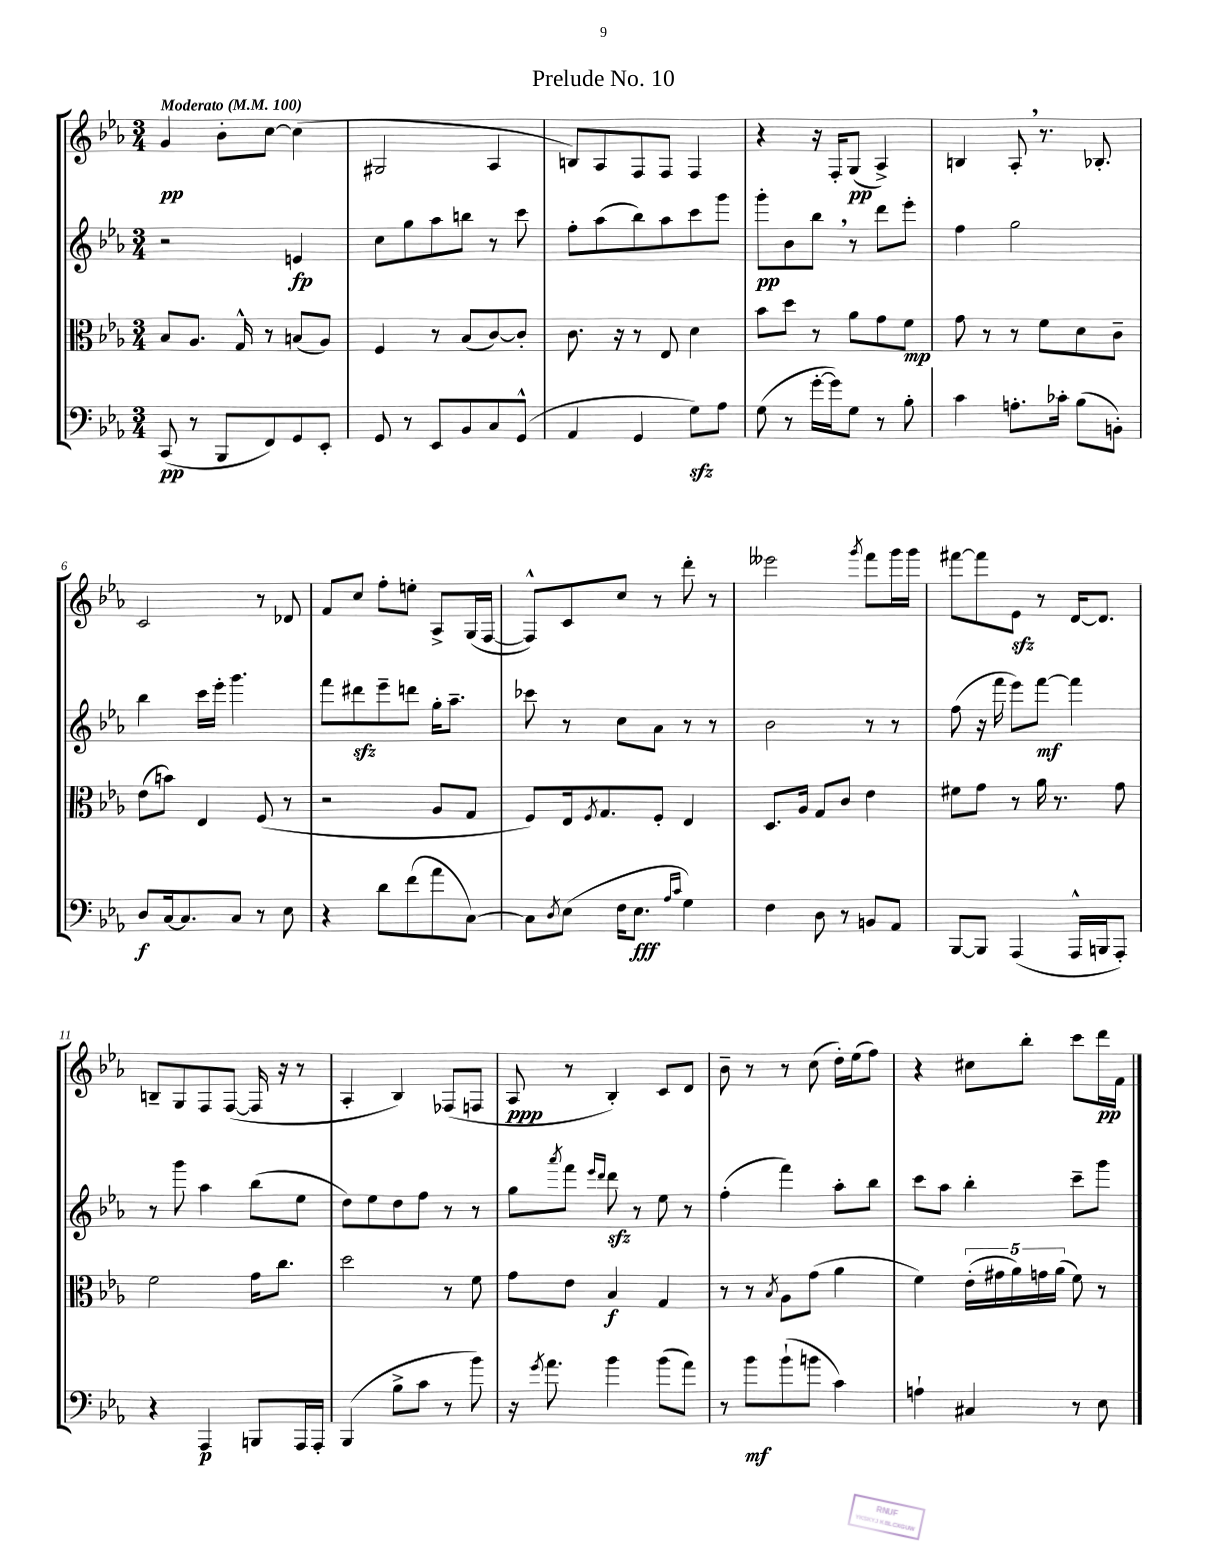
\header { title = "Prelude No. 10" }
<<
\new StaffGroup <<
\new Staff = "s0" {
    \clef treble \key ees \major \numericTimeSignature \time 3/4 \tempo "Moderato" 4 = 100
    g'4\pp bes'8-. c''8~ c''4( |
    gis2 aes4 |
    b8) aes8 f8 f8 f4 |
    r4 r16 f16-. g8\pp( aes4->) |
    b4 aes8-. \breathe r8. bes8.-. |
    c'2 r8 des'8 |
    f'8 c''8 f''8-. e''8-. aes8-> g16( f16~ |
    f8-^) c'8 c''8 r8 d'''8-. r8 |
    eeses'''2 \acciaccatura { g'''8 } f'''8 g'''16 g'''16 |
    fis'''8~ fis'''8 ees'8\sfz r8 d'16~ d'8. |
    b8-- g8 f8 f8~( f16 r16 r8 |
    aes4-. bes4) fes8( f8 |
    aes8\ppp r8 bes4-.) c'8 d'8 |
    bes'8-- r8 r8 c''8( d''16-.) ees''16( f''8) |
    r4 cis''8 bes''8-. c'''8 d'''16\pp f'16 \bar "|." |
}
\new Staff = "s1" {
    \clef treble \key ees \major \numericTimeSignature \time 3/4
    r2 e'4\fp |
    c''8 g''8 aes''8 b''8 r8 c'''8 |
    f''8-. aes''8( bes''8) aes''8 c'''8 g'''8 |
    g'''8-.\pp bes'8 bes''8 \breathe r8 d'''8 ees'''8-. |
    f''4 g''2 |
    bes''4 c'''16 ees'''16-. g'''4. |
    f'''8 dis'''8\sfz ees'''8-- d'''8 g''16-. aes''8.-- |
    ces'''8 r8 c''8 aes'8 r8 r8 |
    bes'2 r8 r8 |
    f''8( r16 f'''16 ees'''8) f'''8~\mf f'''4 |
    r8 g'''8 aes''4 bes''8( ees''8 |
    d''8) ees''8 d''8 f''8 r8 r8 |
    g''8 \acciaccatura { aes'''8 } f'''8 \grace { ees'''16 d'''16 } d'''8\sfz r8 ees''8 r8 |
    f''4-.( f'''4) aes''8-. bes''8 |
    c'''8 aes''8 bes''4-. c'''8-- g'''8 \bar "|." |
}
\new Staff = "s2" {
    \clef alto \key ees \major \numericTimeSignature \time 3/4
    bes8 aes8. g16-^ r8 b8( aes8) |
    f4 r8 bes8( c'8~) c'8-. |
    c'8. r16 r8 ees8 d'4 |
    bes'8 d''8 r8 aes'8 g'8 f'8\mp |
    g'8 r8 r8 f'8 d'8 c'8-- |
    ees'8( b'8) ees4 f8( r8 |
    r2 aes8 g8 |
    f8) ees16 \acciaccatura { f8 } g8. f8-. ees4 |
    d8. aes16 g8 c'8 ees'4 |
    fis'8 g'8 r8 aes'16 r8. g'8 |
    f'2 g'16 c''8. |
    d''2 r8 f'8 |
    g'8 ees'8 bes4\f g4 |
    r8 r8 \acciaccatura { bes8 } aes8 g'8( aes'4 |
    f'4) \tuplet 5/4 { ees'16-.( gis'16 aes'16) g'16 aes'16( } f'8) r8 \bar "|." |
}
\new Staff = "s3" {
    \clef bass \key ees \major \numericTimeSignature \time 3/4
    c,8\pp( r8 bes,,8 f,8) g,8 ees,8-. |
    g,8 r8 ees,8 bes,8 c8 g,8-^( |
    aes,4 g,4 g8\sfz) aes8 |
    g8( r8 g'16~-. g'16) g8 r8 bes8-. |
    c'4 a8.-. ces'16-. bes8( b,8-.) |
    d8\f c16~ c8. c8 r8 ees8 |
    r4 d'8 f'8( aes'8 c8~) |
    c8 \acciaccatura { d8 } ees8( f16 ees8.\fff \grace { aes16 c'16 } g4) |
    f4 d8 r8 b,8 aes,8 |
    bes,,8~ bes,,8 aes,,4( aes,,16-^ b,,16 aes,,8-.) |
    r4 aes,,4\p b,,8 aes,,16 aes,,16-. |
    bes,,4( bes8-> c'8 r8 bes'8) |
    r16 \acciaccatura { g'8 } aes'8. bes'4 bes'8( aes'8) |
    r8 bes'8\mf bes'8-!( b'8 c'4) |
    a4-! cis4 r8 ees8 \bar "|." |
}
>>
>>
